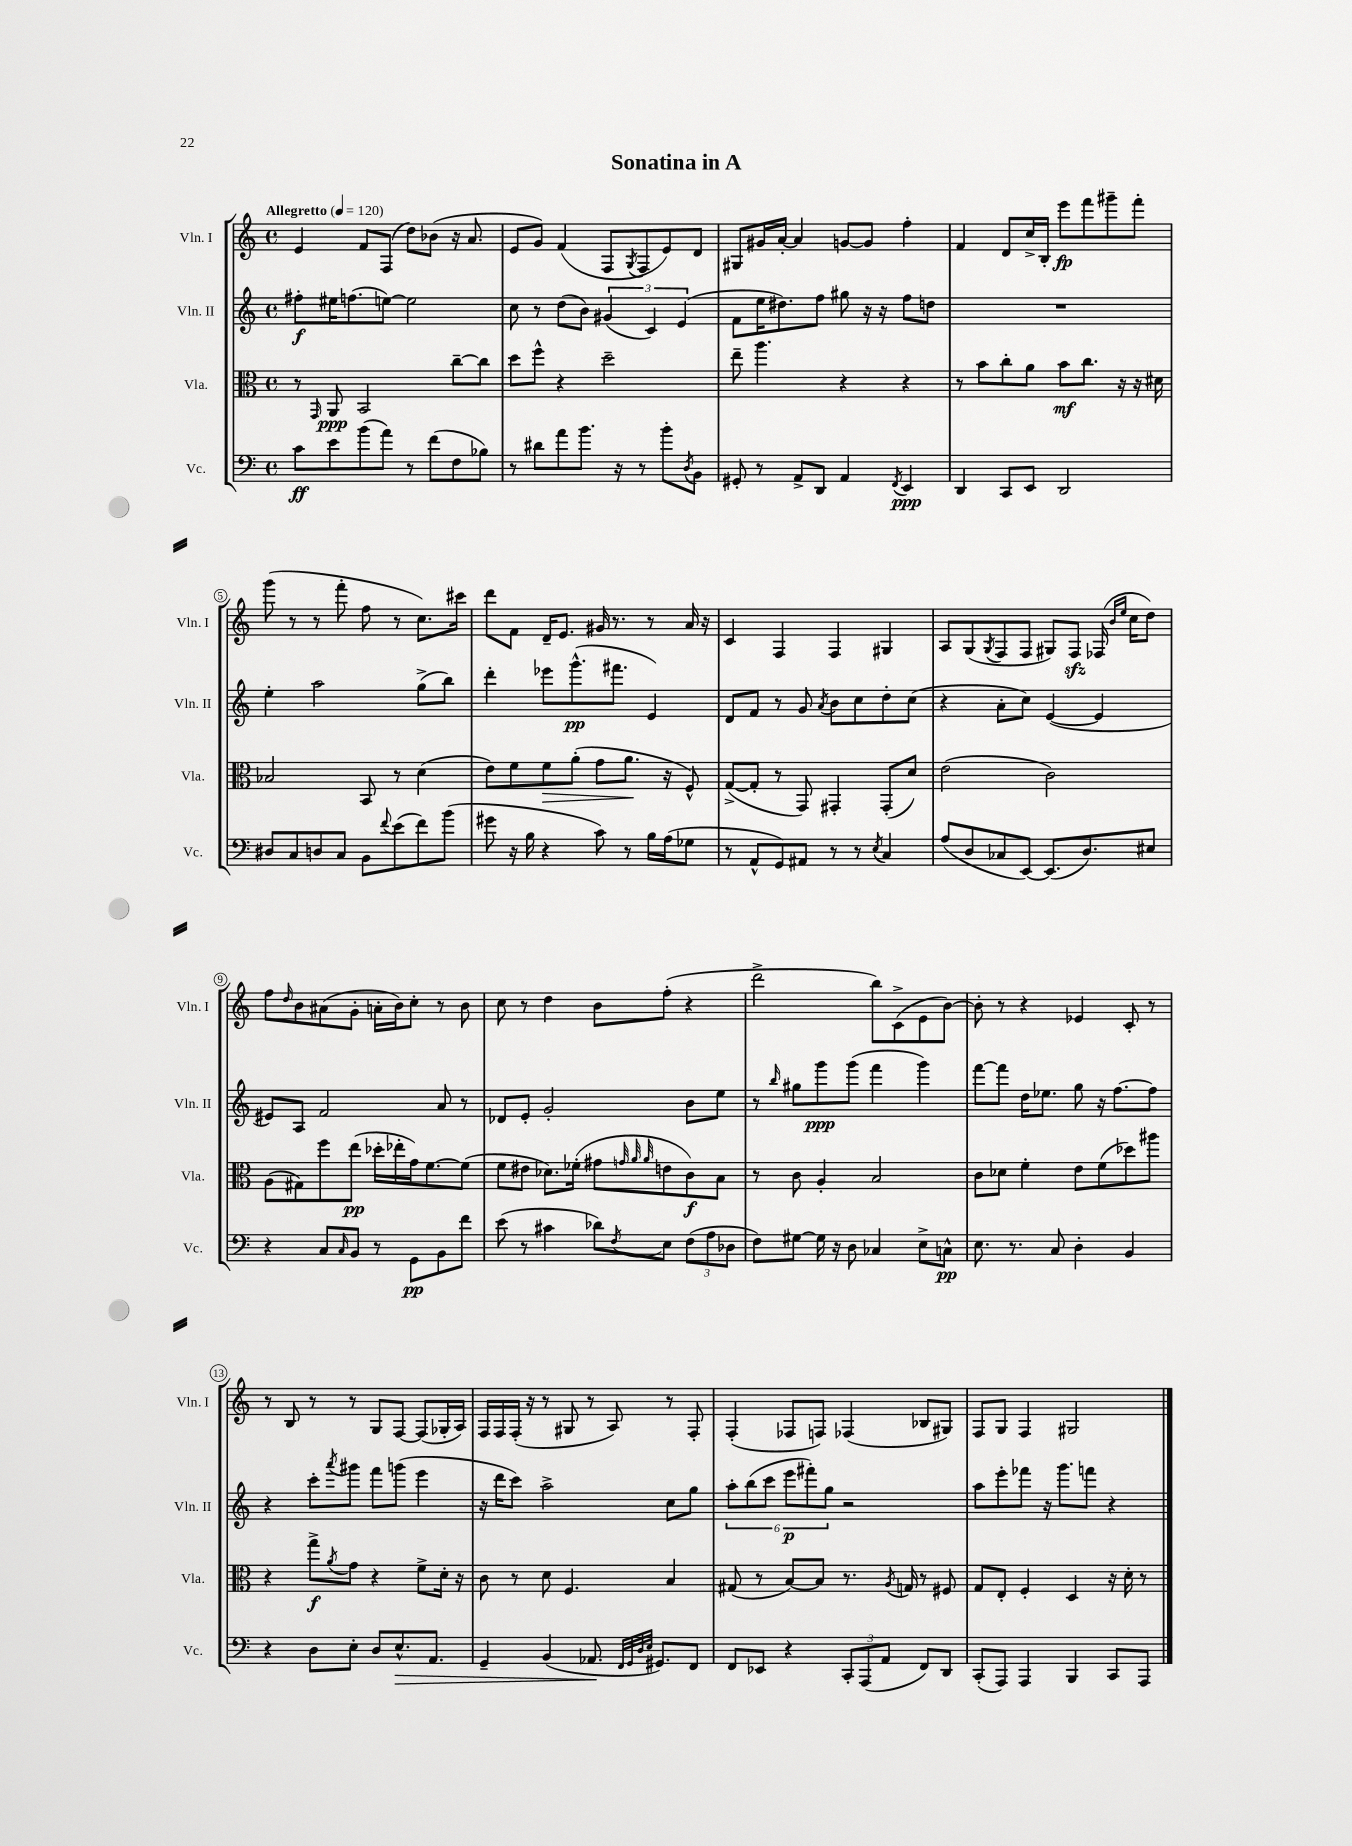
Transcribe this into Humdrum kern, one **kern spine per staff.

**kern	**dynam	**kern	**dynam	**kern	**dynam	**kern	**dynam
*part4	*part4	*part3	*part3	*part2	*part2	*part1	*part1
*staff4	*staff4	*staff3	*staff3	*staff2	*staff2	*staff1	*staff1
*I"Vc.	*	*I"Vla.	*	*I"Vln. II	*	*I"Vln. I	*
*I'Vc.	*	*I'Vla.	*	*I'Vln. II	*	*I'Vln. I	*
*clefF4	*	*clefC3	*	*clefG2	*	*clefG2	*
*k[]	*	*k[]	*	*k[]	*	*k[]	*
*M4/4	*	*M4/4	*	*M4/4	*	*M4/4	*
*met(c)	*	*met(c)	*	*met(c)	*	*met(c)	*
*MM120	*	*MM120	*	*MM120	*	*MM120	*
=1	=1	=1	=1	=1	=1	=1	=1
!	!	!	!	!	!	!LO:TX:a:B:t=Allegretto	!
8c\L	ff	8r	.	8ff#X'\L	f	4e/	.
.	.	16qqGG/	.	.	.	.	.
8e\	.	8AA/	ppp	16ee#X\K	.	.	.
.	.	.	.	(8.ffn\	.	.	.
(8b\	.	2BB/	.	.	.	8f/L	.
8a\J)	.	.	.	[8een\J)	.	(8F/J	.
8r	.	.	.	2ee\]	.	8dd\L)	.
(8f\L	.	.	.	.	.	(8b-X\J	.
8F\	.	[8cc~\L	.	.	.	16r	.
.	.	.	.	.	.	8.a/	.
8B-X\J)	.	8cc\J]	.	.	.	.	.
=2	=2	=2	=2	=2	=2	=2	=2
8r	.	8dd\L	.	8cc\	.	8e/L	.
8d#X\L	.	8ff^^\J	.	8r	.	8g/J)	.
8a\	.	4r	.	(8dd\L	.	(4f/	.
8.b\J	.	.	.	8b\J)	.	.	.
.	.	2dd~\	.	(6g#X/	.	8F/L	.
16r	.	.	.	.	.	.	.
.	.	.	.	.	.	8qG/	.
8r	.	.	.	.	.	8F/	.
.	.	.	.	6c/)	.	.	.
8b'\L	.	.	.	.	.	8e/)	.
.	.	.	.	(6e/	.	.	.
8qD/	.	.	.	.	.	.	.
8BB\J	.	.	.	.	.	8d/J	.
=3	=3	=3	=3	=3	=3	=3	=3
8GG#X'/	.	8ee~\	.	8f\L	.	8G#X/L	.
8r	.	4.aa\	.	16ee\K	.	16g#X/L	.
.	.	.	.	8.dd#X\)	.	[16a'/JJ	.
8AA^/L	.	.	.	.	.	4a/]	.
8DD/J	.	.	.	8ff\J	.	.	.
4AA/	.	4r	.	8gg#X\	.	[8gn/L	.
.	.	.	.	16r	.	8g/J]	.
.	.	.	.	16r	.	.	.
8qFF/	.	.	.	.	.	.	.
4EE/	ppp	4r	.	8ff\L	.	4ff'\	.
.	.	.	.	8ddn\J	.	.	.
=4	=4	=4	=4	=4	=4	=4	=4
4DD/	.	8r	.	1r	.	4f/	.
.	.	8b\L	.	.	.	.	.
8CC/L	.	8cc'\	.	.	.	8d/L	.
8EE/J	.	8a\J	.	.	.	16cc^/L	.
.	.	.	.	.	.	16B'/JJ	.
2DD/	.	8b\L	mf	.	.	8eee\L	fp
.	.	8.cc\J	.	.	.	8fff\	.
.	.	.	.	.	.	8ggg#X~\	.
.	.	16r	.	.	.	.	.
.	.	16r	.	.	.	8fff'\J	.
.	.	16d#X\	.	.	.	.	.
!!LO:LB:g=z
=5	=5	=5	=5	=5	=5	=5	=5
8D#X/L	.	2B-X/	.	4ee'\	.	(8ggg\	.
8C/	.	.	.	.	.	8r	.
8Dn/	.	.	.	2aa\	.	8r	.
8C/J	.	.	.	.	.	8fff'\	.
8BB\L	.	8BB/	.	.	.	8ff\	.
8qqf/	.	.	.	.	.	.	.
(8e\	.	8r	.	.	.	8r	.
8f\)	.	(4d\	.	(8gg^\L	.	8.cc\L)	.
(8b\J	.	.	.	8bb\J)	.	.	.
.	.	.	.	.	.	16ccc#X\Jk	.
=6	=6	=6	=6	=6	=6	=6	=6
8g#X\	.	8e\L)	.	4ddd'\	.	8ddd\L	.
16r	.	8f\	.	.	.	8f\J	.
16B\	.	.	.	.	.	.	.
!	!	!	!LO:HP:b	!	!	!	!
4r	.	8f\	>	8eee-X\L	.	16d~/KL	.
.	.	.	.	.	.	8.e/J	.
.	.	(8a'\J	.	(8.ggg^^\	pp	.	.
8c\)	.	8g\L	.	.	.	16g#X/	.
.	.	.	.	8.fff#X\J	.	8.r	.
8r	.	8.a\J	.	.	.	.	.
16B\LL	.	.	.	4e/)	.	8r	.
(16A\J	.	16r	]	.	.	.	.
8G-X\J	.	8F^^/)	.	.	.	16a/	.
.	.	.	.	.	.	16r	.
=7	=7	=7	=7	=7	=7	=7	=7
8r	.	([8G^/L	.	8d/L	.	4c/	.
8AA^^/L	.	8G'/J]	.	8f/J	.	.	.
8GG/)	.	8r	.	8r	.	4F/	.
8AA#X/J	.	8GG/)	.	8g/	.	.	.
.	.	.	.	8qa/	.	.	.
8r	.	4GG#X'/	.	8b\L	.	4F/	.
8r	.	.	.	8cc\	.	.	.
8qE/	.	.	.	.	.	.	.
4C/	.	(8GG#'/L	.	8dd'\	.	4G#X/	.
.	.	8d/J)	.	(8cc\J	.	.	.
=8	=8	=8	=8	=8	=8	=8	=8
(8A/L	.	(2e\	.	4r	.	8A/L	.
8D/	.	.	.	.	.	(8G/	.
.	.	.	.	.	.	8qG/	.
8C-X/	.	.	.	8a'\L	.	8F/	.
[8EE/J)	.	.	.	8cc\J)	.	8F/J	.
(8.EE/L]	.	2c\)	.	([4e/	.	8G#X/L)	.
.	.	.	.	.	.	8Fzz/J	.
8.D/)	.	.	.	.	.	.	.
.	.	.	.	4e/]	.	(16F-X/	.
.	.	.	.	.	.	16qqb/LL	.
.	.	.	.	.	.	16qqee/JJ	.
.	.	.	.	.	.	16cc\KL	.
8E#X/J	.	.	.	.	.	8dd\J)	.
!!LO:LB:g=z
=9	=9	=9	=9	=9	=9	=9	=9
4r	.	(8A\L	.	8e#X/L)	.	8ff\L	.
.	.	.	.	.	.	16qqdd/	.
.	.	8G#X\)	.	8A/J	.	8b\	.
8C/L	.	8ff\	.	2f/	.	(8a#X\	.
16qqC/	.	.	.	.	.	.	.
8BB/J	.	(8ee\J	pp	.	.	8g'\J	.
8r	.	16dd-X'\LL	.	.	.	16an'\LL	.
.	.	16ee-X'\	.	.	.	16b\J)	.
8GG\L	pp	16g\J)	.	.	.	8cc'\J	.
.	.	[8.f\	.	.	.	.	.
8BB\	.	.	.	8a/	.	8r	.
8f\J	.	(8f\J]	.	8r	.	8b\	.
=10	=10	=10	=10	=10	=10	=10	=10
(8e\	.	8f\L	.	8d-X/L	.	8cc\	.
8r	.	8e#X\J	.	8e'/J	.	8r	.
4c#X\	.	8.d-X\L)	.	2g'/	.	4dd\	.
.	.	(16f-X'\Jk	.	.	.	.	.
8d-X\L)	.	8g#X\L	.	.	.	8b\L	.
.	.	32qqgn/	.	.	.	.	.
.	.	32qqa/	.	.	.	.	.
8qF/	.	32qqa/	.	.	.	.	.
8E\J	.	8en\	.	.	.	(8ff'\J	.
(12F\L	.	8c\)	f	8b\L	.	4r	.
12A\	.	.	.	.	.	.	.
.	.	8B\J	.	8ee\J	.	.	.
12D-X\J	.	.	.	.	.	.	.
=11	=11	=11	=11	=11	=11	=11	=11
8F\L)	.	8r	.	8r	.	2ddd^\	.
.	.	.	.	16qqbb/	.	.	.
[8G#X\J	.	8c\	.	8gg#X\L	.	.	.
16G#\]	.	4A'/	.	8ggg\	ppp	.	.
16r	.	.	.	.	.	.	.
8D\	.	.	.	(8ggg\J	.	.	.
4C-X/	.	2B/	.	4fff\	.	8bb\L)	.
.	.	.	.	.	.	(8c^\	.
8E^\L	.	.	.	4ggg\)	.	8e\	.
8Cn^^\J	pp	.	.	.	.	[8b\J)	.
=12	=12	=12	=12	=12	=12	=12	=12
8.E\	.	8c\L	.	[8fff\L	.	8b'\]	.
.	.	8d-X\J	.	8fff\J]	.	8r	.
8.r	.	.	.	.	.	.	.
.	.	4f'\	.	16dd\KL	.	4r	.
.	.	.	.	8.ee-X\J	.	.	.
8C/	.	.	.	.	.	.	.
4D'\	.	8e\L	.	8gg\	.	4e-X/	.
.	.	(8f\	.	16r	.	.	.
.	.	.	.	[8.ff\L	.	.	.
4BB/	.	8dd-X\)	.	.	.	8c'/	.
.	.	8aa#X\J	.	8ff\J]	.	8r	.
!!LO:LB:g=z
=13	=13	=13	=13	=13	=13	=13	=13
4r	.	4r	.	4r	.	8r	.
.	.	.	.	.	.	8B/	.
8D\L	.	8gg^\L	f	8ccc'\L	.	8r	.
.	.	8qa/	.	8qaaa/	.	.	.
8E'\J	.	8g\J	.	8ggg#X\J	.	8r	.
8D/L	.	4r	.	8fff\L	.	8G/L	.
!	!LO:HP:b	!	!	!	!	!	!
8.E^^/	>	.	.	(8gggn\J	.	[8F/J	.
.	.	8f^\L	.	4eee\	.	(8F/L]	.
8.AA/J	.	.	.	.	.	.	.
.	.	16d'\Jk	.	.	.	16G-X'/L	.
.	.	16r	.	.	.	16A/JJ)	.
=14	=14	=14	=14	=14	=14	=14	=14
4GG~/	.	8c\	.	16r	.	16F/LL	.
.	.	.	.	16ddd\KL	.	16F/	.
.	.	8r	.	8ccc\J)	.	(16F'/JJ	.
.	.	.	.	.	.	16r	.
(4BB/	.	8d\	.	2aa^\	.	8r	.
.	.	4.F/	.	.	.	8G#X/	.
8.AA-X/	.	.	.	.	.	8r	.
.	.	.	.	.	.	8A/)	.
32qqFF/LLL	.	.	.	.	.	.	.
32qqGG/	.	.	.	.	.	.	.
32qqD/	.	.	.	.	.	.	.
32qqE/JJJ	.	.	.	.	.	.	.
8.GG#X/L)	]	.	.	.	.	.	.
.	.	4B/	.	8cc\L	.	8r	.
8FF/J	.	.	.	8gg\J	.	8F'/	.
=15	=15	=15	=15	=15	=15	=15	=15
8FF/L	.	(8G#X/	.	12aa'\L	.	(4F'/	.
.	.	.	.	(12bb\	.	.	.
8EE-X/J	.	8r	.	.	.	.	.
.	.	.	.	12ccc\J	.	.	.
4r	.	[8B/L)	.	12eee\L	p	8F-X/L	.
.	.	.	.	12fff#X'\)	.	.	.
.	.	8B/J]	.	.	.	8Fn/J)	.
.	.	.	.	12gg\J	.	.	.
12CC'/L	.	8.r	.	2r	.	(4F-X/	.
(12AAA/	.	.	.	.	.	.	.
12AA/J	.	.	.	.	.	.	.
.	.	8qA/	.	.	.	.	.
.	.	16Gn/	.	.	.	.	.
8FF/L)	.	8r	.	.	.	8B-X/L	.
8DD/J	.	8F#X/	.	.	.	8G#X/J)	.
=16	=16	=16	=16	=16	=16	=16	=16
(8CC'/L	.	8G/L	.	8aa\L	.	8F/L	.
8AAA/J)	.	8E'/J	.	8eee'\	.	8G/J	.
4AAA/	.	4F'/	.	8fff-X\J	.	4F/	.
.	.	.	.	16r	.	.	.
.	.	.	.	8.ggg\L	.	.	.
4BBB/	.	4D/	.	.	.	2G#X/	.
.	.	.	.	8fffn\J	.	.	.
8CC/L	.	16r	.	4r	.	.	.
.	.	16d'\	.	.	.	.	.
8AAA/J	.	8r	.	.	.	.	.
==	==	==	==	==	==	==	==
*-	*-	*-	*-	*-	*-	*-	*-
